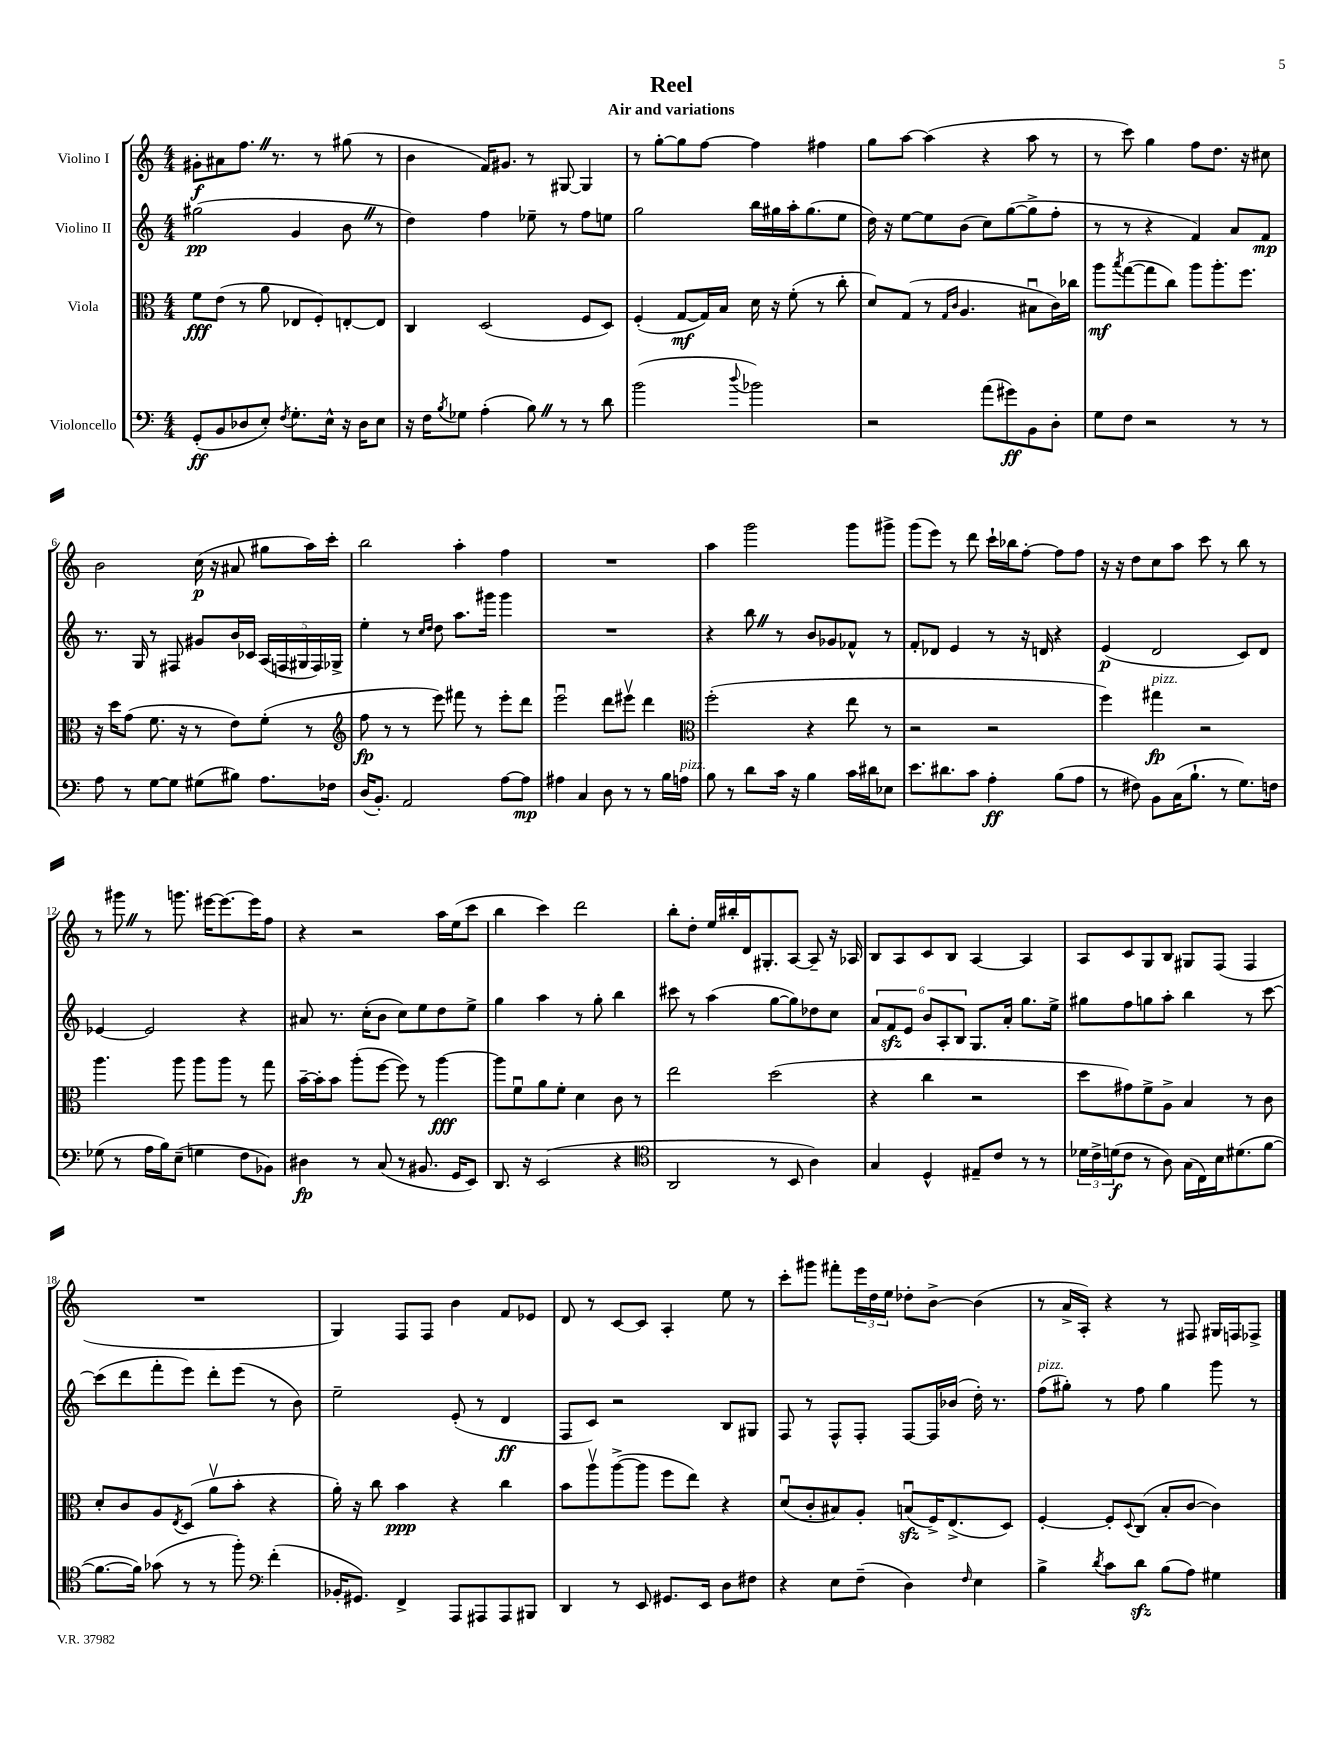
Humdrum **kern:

**kern	**dynam	**kern	**dynam	**kern	**dynam	**kern	**dynam
*part4	*part4	*part3	*part3	*part2	*part2	*part1	*part1
*staff4	*staff4	*staff3	*staff3	*staff2	*staff2	*staff1	*staff1
*I"Violoncello	*	*I"Viola	*	*I"Violino II	*	*I"Violino I	*
*clefF4	*	*clefC3	*	*clefG2	*	*clefG2	*
*k[]	*	*k[]	*	*k[]	*	*k[]	*
*M4/4	*	*M4/4	*	*M4/4	*	*M4/4	*
=1	=1	=1	=1	=1	=1	=1	=1
(8GG'/L	ff	8f\L	fff	(2gg#X\	pp	8g#X'\L	f
8BB/	.	(8e\J	.	.	.	8a#X\	.
8D-X/	.	8r	.	.	.	8.ffZ\J	.
8E'/J)	.	8a\	.	.	.	.	.
.	.	.	.	.	.	8.r	.
8qF/	.	.	.	.	.	.	.
8.G'\L	.	8E-X/L	.	4g/	.	.	.
.	.	8F'/)	.	.	.	8r	.
16E^^\Jk	.	.	.	.	.	.	.
16r	.	[8En'/	.	8bZ\	.	(8gg#X\	.
16D-\KL	.	.	.	.	.	.	.
8E\J	.	8E/J]	.	8r	.	8r	.
=2	=2	=2	=2	=2	=2	=2	=2
16r	.	4C/	.	4dd\)	.	4b\	.
16F\KL	.	.	.	.	.	.	.
8qB/	.	.	.	.	.	.	.
8G-X\J	.	.	.	.	.	.	.
(4A'\	.	(2D/	.	4ff\	.	16f/KL)	.
.	.	.	.	.	.	8.g#X/J	.
8BZ\)	.	.	.	8ee-X~\	.	8r	.
8r	.	.	.	8r	.	[8G#X/	.
8r	.	8F/L	.	8ff\L	.	4G#/]	.
8d\	.	8D/J)	.	8een\J	.	.	.
=3	=3	=3	=3	=3	=3	=3	=3
(2b\	.	(4F'/	.	2gg\	.	8r	.
.	.	.	.	.	.	[8gg'\L	.
.	.	[8G/L	mf	.	.	8gg\]	.
.	.	16G/L])	.	.	.	[8ff\J	.
.	.	16B/JJ	.	.	.	.	.
8qqdd/	.	.	.	.	.	.	.
2b-X\)	.	16d\	.	16bb\LL	.	4ff\]	.
.	.	16r	.	16gg#X\	.	.	.
.	.	(8f'\	.	16aa'\J	.	.	.
.	.	.	.	(8.gg#\	.	.	.
.	.	8r	.	.	.	4ff#X\	.
.	.	8cc'\	.	8ee\J	.	.	.
=4	=4	=4	=4	=4	=4	=4	=4
2r	.	8d/L)	.	16dd\)	.	8gg\L	.
.	.	.	.	16r	.	.	.
.	.	(8G/J	.	[8ee\L	.	[8aa\J	.
.	.	8r	.	8ee\]	.	(4aa\]	.
.	.	16qqG/LL	.	.	.	.	.
.	.	16qqc/JJ	.	.	.	.	.
.	.	4.A/	.	(8b\J	.	.	.
(8a\L	.	.	.	8cc\L)	.	4r	.
8g#X\)	ff	.	.	([8gg\	.	.	.
8BB\	.	8B#Xu\L	.	8gg^\]	.	8aa\	.
8D'\J	.	16c\L)	.	8ff'\J	.	8r	.
.	.	16cc-X\JJ	.	.	.	.	.
=5	=5	=5	=5	=5	=5	=5	=5
8G\L	.	8aa\L	mf	8r	.	8r	.
.	.	8qbb/	.	.	.	.	.
8F\J	.	([8gg\	.	8r	.	8ccc\)	.
2r	.	8gg\]	.	4r	.	4gg\	.
.	.	8cc\J)	.	.	.	.	.
.	.	8aa\L	.	4f/)	.	8ff\L	.
.	.	8.aa'\	.	.	.	8.dd\J	.
8r	.	.	.	8a/L	.	.	.
.	.	8.ff\J	.	.	.	16r	.
8r	.	.	.	8f/J	mp	8cc#X\	.
!!LO:LB:g=z
=6	=6	=6	=6	=6	=6	=6	=6
8A\	.	16r	.	8.r	.	2b\	.
.	.	16dd\KL	.	.	.	.	.
8r	.	(8g\J	.	.	.	.	.
.	.	.	.	16G/	.	.	.
[8G\L	.	8.f\	.	8r	.	.	.
8G\J]	.	.	.	8F#X/	.	.	.
.	.	16r	.	.	.	.	.
(8G#X\L	.	8r	.	8g#X/L	.	(16cc\	p
.	.	.	.	.	.	16r	.
8B#X\J)	.	8e\L)	.	16b/L	.	8a#X/	.
.	.	.	.	16c-X/JJ	.	.	.
8.A\L	.	(8f'\J	.	(20A/LL	.	8gg#X\L	.
.	.	.	.	20Fn/	.	.	.
.	.	.	.	20G#X/	.	.	.
.	.	8r	.	.	.	16aa\L)	.
.	.	.	.	20F/)	.	.	.
16F-X\Jk	.	.	.	.	.	16ccc'\JJ	.
.	.	.	.	20G-X^/JJ	.	.	.
=7	=7	=7	=7	=7	=7	=7	=7
*	*	*clefG2	*	*	*	*	*
(16D/KL	.	8ff\	fp	4ee'\	.	2bb\	.
8.BB'/J)	.	.	.	.	.	.	.
.	.	8r	.	.	.	.	.
2AA/	.	8r	.	8r	.	.	.
.	.	.	.	16qqcc/LL	.	.	.
.	.	.	.	16qqdd/JJ	.	.	.
.	.	8eee\)	.	8dd\	.	.	.
.	.	8fff#X\	.	8.aa\L	.	4aa'\	.
.	.	8r	.	.	.	.	.
.	.	.	.	16ggg#X\Jk	.	.	.
[8A\L	.	8eee'\L	.	4ggg#\	.	4ff\	.
8A\J]	mp	8ddd\J	.	.	.	.	.
=8	=8	=8	=8	=8	=8	=8	=8
4A#X\	.	2eeeu\	.	1r	.	1r	.
4C/	.	.	.	.	.	.	.
8D\	.	8ddd\L	.	.	.	.	.
8r	.	8eee#Xv\J	.	.	.	.	.
8r	.	4ddd\	.	.	.	.	.
16B\LL	.	.	.	.	.	.	.
!LO:TX:a:i:t=pizz.	!	!	!	!	!	!	!
16An\JJ	.	.	.	.	.	.	.
=9	=9	=9	=9	=9	=9	=9	=9
*	*	*clefC3	*	*	*	*	*
8B\	.	(2ff'\	.	4r	.	4aa\	.
8r	.	.	.	.	.	.	.
8d\L	.	.	.	8bbZ\	.	2ggg\	.
16c\Jk	.	.	.	8r	.	.	.
16r	.	.	.	.	.	.	.
4B\	.	4r	.	8b/L	.	.	.
.	.	.	.	8g-X/	.	.	.
16c\LL	.	8ee\	.	8f-X^^/J	.	8ggg\L	.
16d#X\J	.	.	.	.	.	.	.
8E-X\J	.	8r	.	8r	.	8ggg#X^\J	.
=10	=10	=10	=10	=10	=10	=10	=10
8.e\L	.	2r	.	8f'/L	.	(8ggg\L	.
.	.	.	.	8d-X/J	.	8eee\J)	.
8.d#X\	.	.	.	.	.	.	.
.	.	.	.	4e/	.	8r	.
8c\J	.	.	.	.	.	8ddd\	.
4A'\	ff	2r	.	8r	.	16ccc`\LL	.
.	.	.	.	.	.	16bb-X\J	.
.	.	.	.	16r	.	[8ff'\J	.
.	.	.	.	16dn/	.	.	.
(8B\L	.	.	.	4r	.	8ff\L]	.
8A\J	.	.	.	.	.	8ff\J	.
=11	=11	=11	=11	=11	=11	=11	=11
8r	.	4ff\)	.	(4e/	p	16r	.
.	.	.	.	.	.	16r	.
8F#X\)	.	.	.	.	.	8dd\L	.
!	!	!LO:TX:a:i:t=pizz.	!	!	!	!	!
8BB\L	.	4gg#X\	fp	2d/	.	8cc\	.
(16C\K	.	.	.	.	.	8aa\J	.
8.B`\J	.	.	.	.	.	.	.
.	.	2r	.	.	.	8ccc\	.
8r	.	.	.	.	.	8r	.
8.G\L)	.	.	.	8c/L)	.	8bb\	.
.	.	.	.	8d/J	.	8r	.
16Fn\Jk	.	.	.	.	.	.	.
!!LO:LB:g=z
=12	=12	=12	=12	=12	=12	=12	=12
(8G-X\	.	4.aa\	.	[4e-X/	.	8r	.
8r	.	.	.	.	.	8ggg#XZ\	.
16A\LL	.	.	.	2e-/]	.	8r	.
16B\J)	.	.	.	.	.	.	.
(8E~\J	.	8aa\	.	.	.	8.gggn\	.
4Gn\	.	8aa\L	.	.	.	.	.
.	.	.	.	.	.	[16eee#X\KL	.
.	.	8aa\J	.	.	.	8.eee#\_	.
8F\L	.	8r	.	4r	.	.	.
.	.	.	.	.	.	16eee#\K]	.
8BB-X\J)	.	8gg\	.	.	.	8ff\J	.
=13	=13	=13	=13	=13	=13	=13	=13
4D#X\	fp	[16b~\LL	.	8a#X/	.	4r	.
.	.	16b'\J]	.	.	.	.	.
.	.	8b\J	.	8.r	.	.	.
8r	.	(8aa'\L	.	.	.	2r	.
.	.	.	.	(16cc'\KL	.	.	.
(8C/	.	[8ff\J	.	8b\J	.	.	.
8r	.	8ff\])	.	8cc\L)	.	.	.
8.BB#X/	.	8r	.	8ee\	.	.	.
.	.	[4aa\	fff	8dd\	.	16aa\LL	.
16GG/KL	.	.	.	.	.	(16ee\J	.
8EE/J)	.	.	.	8ee^\J	.	8ccc\J	.
=14	=14	=14	=14	=14	=14	=14	=14
8.DD/	.	8aa\L]	.	4gg\	.	4bb\	.
.	.	8fu\	.	.	.	.	.
16r	.	.	.	.	.	.	.
(2EE/	.	8a\	.	4aa\	.	4ccc\)	.
.	.	8f'\J	.	.	.	.	.
.	.	4d\	.	8r	.	2ddd\	.
.	.	.	.	8gg'\	.	.	.
4r	.	8c\	.	4bb\	.	.	.
.	.	8r	.	.	.	.	.
=15	=15	=15	=15	=15	=15	=15	=15
*clefC4	*	*	*	*	*	*	*
2AA/	.	2ee\	.	8ccc#X\	.	8bb'\L	.
.	.	.	.	8r	.	8dd'\J	.
.	.	.	.	(4aa\	.	16ee/LL	.
.	.	.	.	.	.	16bb#X'/	.
.	.	.	.	.	.	16d/J	.
.	.	.	.	.	.	8.G#X'/	.
8r	.	(2dd\	.	[8gg\L	.	.	.
8BB/	.	.	.	8gg\])	.	[8A/J	.
4A\)	.	.	.	8dd-X\	.	8A~/]	.
.	.	.	.	8cc\J	.	16r	.
.	.	.	.	.	.	16A-X/	.
=16	=16	=16	=16	=16	=16	=16	=16
4G/	.	4r	.	12a/L	.	8B/L	.
.	.	.	.	12fzz/	.	.	.
.	.	.	.	.	.	8A/	.
.	.	.	.	12e/J	.	.	.
4D^^/	.	4cc\	.	12b/L	.	8c/	.
.	.	.	.	12A'/	.	.	.
.	.	.	.	.	.	8B/J	.
.	.	.	.	12B/J	.	.	.
8E#X~/L	.	2r	.	8.G/L	.	[4A/	.
8c/J	.	.	.	.	.	.	.
.	.	.	.	16a'/Jk	.	.	.
8r	.	.	.	8.gg\L	.	4A/]	.
8r	.	.	.	.	.	.	.
.	.	.	.	16ee^\Jk	.	.	.
=17	=17	=17	=17	=17	=17	=17	=17
24d-X\LL	.	8dd\L	.	8gg#X\L	.	8A/L	.
24c^\	.	.	.	.	.	.	.
(24dn\J	f	.	.	.	.	.	.
8c\J	.	8g#X\)	.	8ff\	.	8c/	.
8r	.	8f^\	.	8ggn\	.	8G/	.
8A\)	.	8A^\J	.	8aa'\J	.	8B/J	.
(16G\LL	.	4B/	.	4bb\	.	8G#X/L	.
16C\)	.	.	.	.	.	.	.
16B\J	.	.	.	.	.	(8F/J	.
(8.d#X\	.	.	.	.	.	.	.
.	.	8r	.	8r	.	4F/	.
[8f\J	.	8c\	.	[8ccc\	.	.	.
!!LO:LB:g=z
=18	=18	=18	=18	=18	=18	=18	=18
8.f\L_	.	8d'/L	.	(8ccc\L]	.	1r	.
.	.	8c/	.	8ddd\	.	.	.
16f\Jk])	.	.	.	.	.	.	.
(8g-X\	.	8A/	.	8fff'\	.	.	.
.	.	8qE/	.	.	.	.	.
8r	.	(8D/J	.	8eee\J)	.	.	.
8r	.	8av\L	.	8ddd'\L	.	.	.
8ff'\)	.	8b'\J	.	(8eee\J	.	.	.
*clefF4	*	*	*	*	*	*	*
(4f'\	.	4r	.	8r	.	.	.
.	.	.	.	8b\)	.	.	.
=19	=19	=19	=19	=19	=19	=19	=19
16BB-X'/KL	.	16a'\)	.	2ee~\	.	4G/)	.
8.GG#X/J)	.	16r	.	.	.	.	.
.	.	8cc\	.	.	.	.	.
4FF^/	.	4b\	ppp	.	.	8F/L	.
.	.	.	.	.	.	8F/J	.
8AAA/L	.	4r	.	(8e'/	.	4b\	.
8AAA#X/	.	.	.	8r	.	.	.
8AAA#/	.	4cc\	.	4d/	ff	8f/L	.
8BBB#X/J	.	.	.	.	.	8e-X/J	.
=20	=20	=20	=20	=20	=20	=20	=20
4DD/	.	8b\L	.	8F/L	.	8d/	.
.	.	8aav\	.	8c/J)	.	8r	.
8r	.	([8aa^\	.	2r	.	[8c/L	.
8EE/	.	8aa\J]	.	.	.	8c/J]	.
8.GG#X/L	.	8ff\L	.	.	.	4A'/	.
.	.	8ee\J)	.	.	.	.	.
16EE/Jk	.	.	.	.	.	.	.
8D\L	.	4r	.	8B/L	.	8ee\	.
8F#X\J	.	.	.	8G#X/J	.	8r	.
=21	=21	=21	=21	=21	=21	=21	=21
4r	.	(8du/L	.	8F/	.	8ccc'\L	.
.	.	8c'/	.	8r	.	8ggg#X\J	.
8E\L	.	8B#X/)	.	8F^^/L	.	8fff#X'\L	.
(8F~\J	.	8A'/J	.	8F'/J	.	24eee\L	.
.	.	.	.	.	.	24dd\	.
.	.	.	.	.	.	24ee\JJ	.
4D\)	.	(8Bnzzu/L	.	[8F/L	.	8dd-X'\L	.
.	.	16F^/K)	.	16F/L]	.	[8b^\J	.
.	.	(8.E^/	.	(16b-X/JJ	.	.	.
16qqF/	.	.	.	.	.	.	.
4E\	.	.	.	16dd'\)	.	(4b\]	.
.	.	.	.	8.r	.	.	.
.	.	8D/J)	.	.	.	.	.
=22	=22	=22	=22	=22	=22	=22	=22
!	!	!	!	!LO:TX:a:i:t=pizz.	!	!	!
4B^\	.	[4F'/	.	(8ff\L	.	8r	.
.	.	.	.	8gg#X'\J)	.	16a^/LL	.
.	.	.	.	.	.	16A'/JJ)	.
8qd/	.	.	.	.	.	.	.
8c\L	.	8F'/L]	.	8r	.	4r	.
.	.	8qqD/	.	.	.	.	.
8dzz\J	.	(8C/J	.	8ff\	.	.	.
(8B\L	.	8B'/L	.	4gg#\	.	8r	.
8A\J)	.	[8c/J	.	.	.	8F#X/	.
4G#X\	.	4c\])	.	8ggg\	.	16G#X/LL	.
.	.	.	.	.	.	16Fn/J	.
.	.	.	.	8r	.	8F-X^/J	.
==	==	==	==	==	==	==	==
*-	*-	*-	*-	*-	*-	*-	*-
